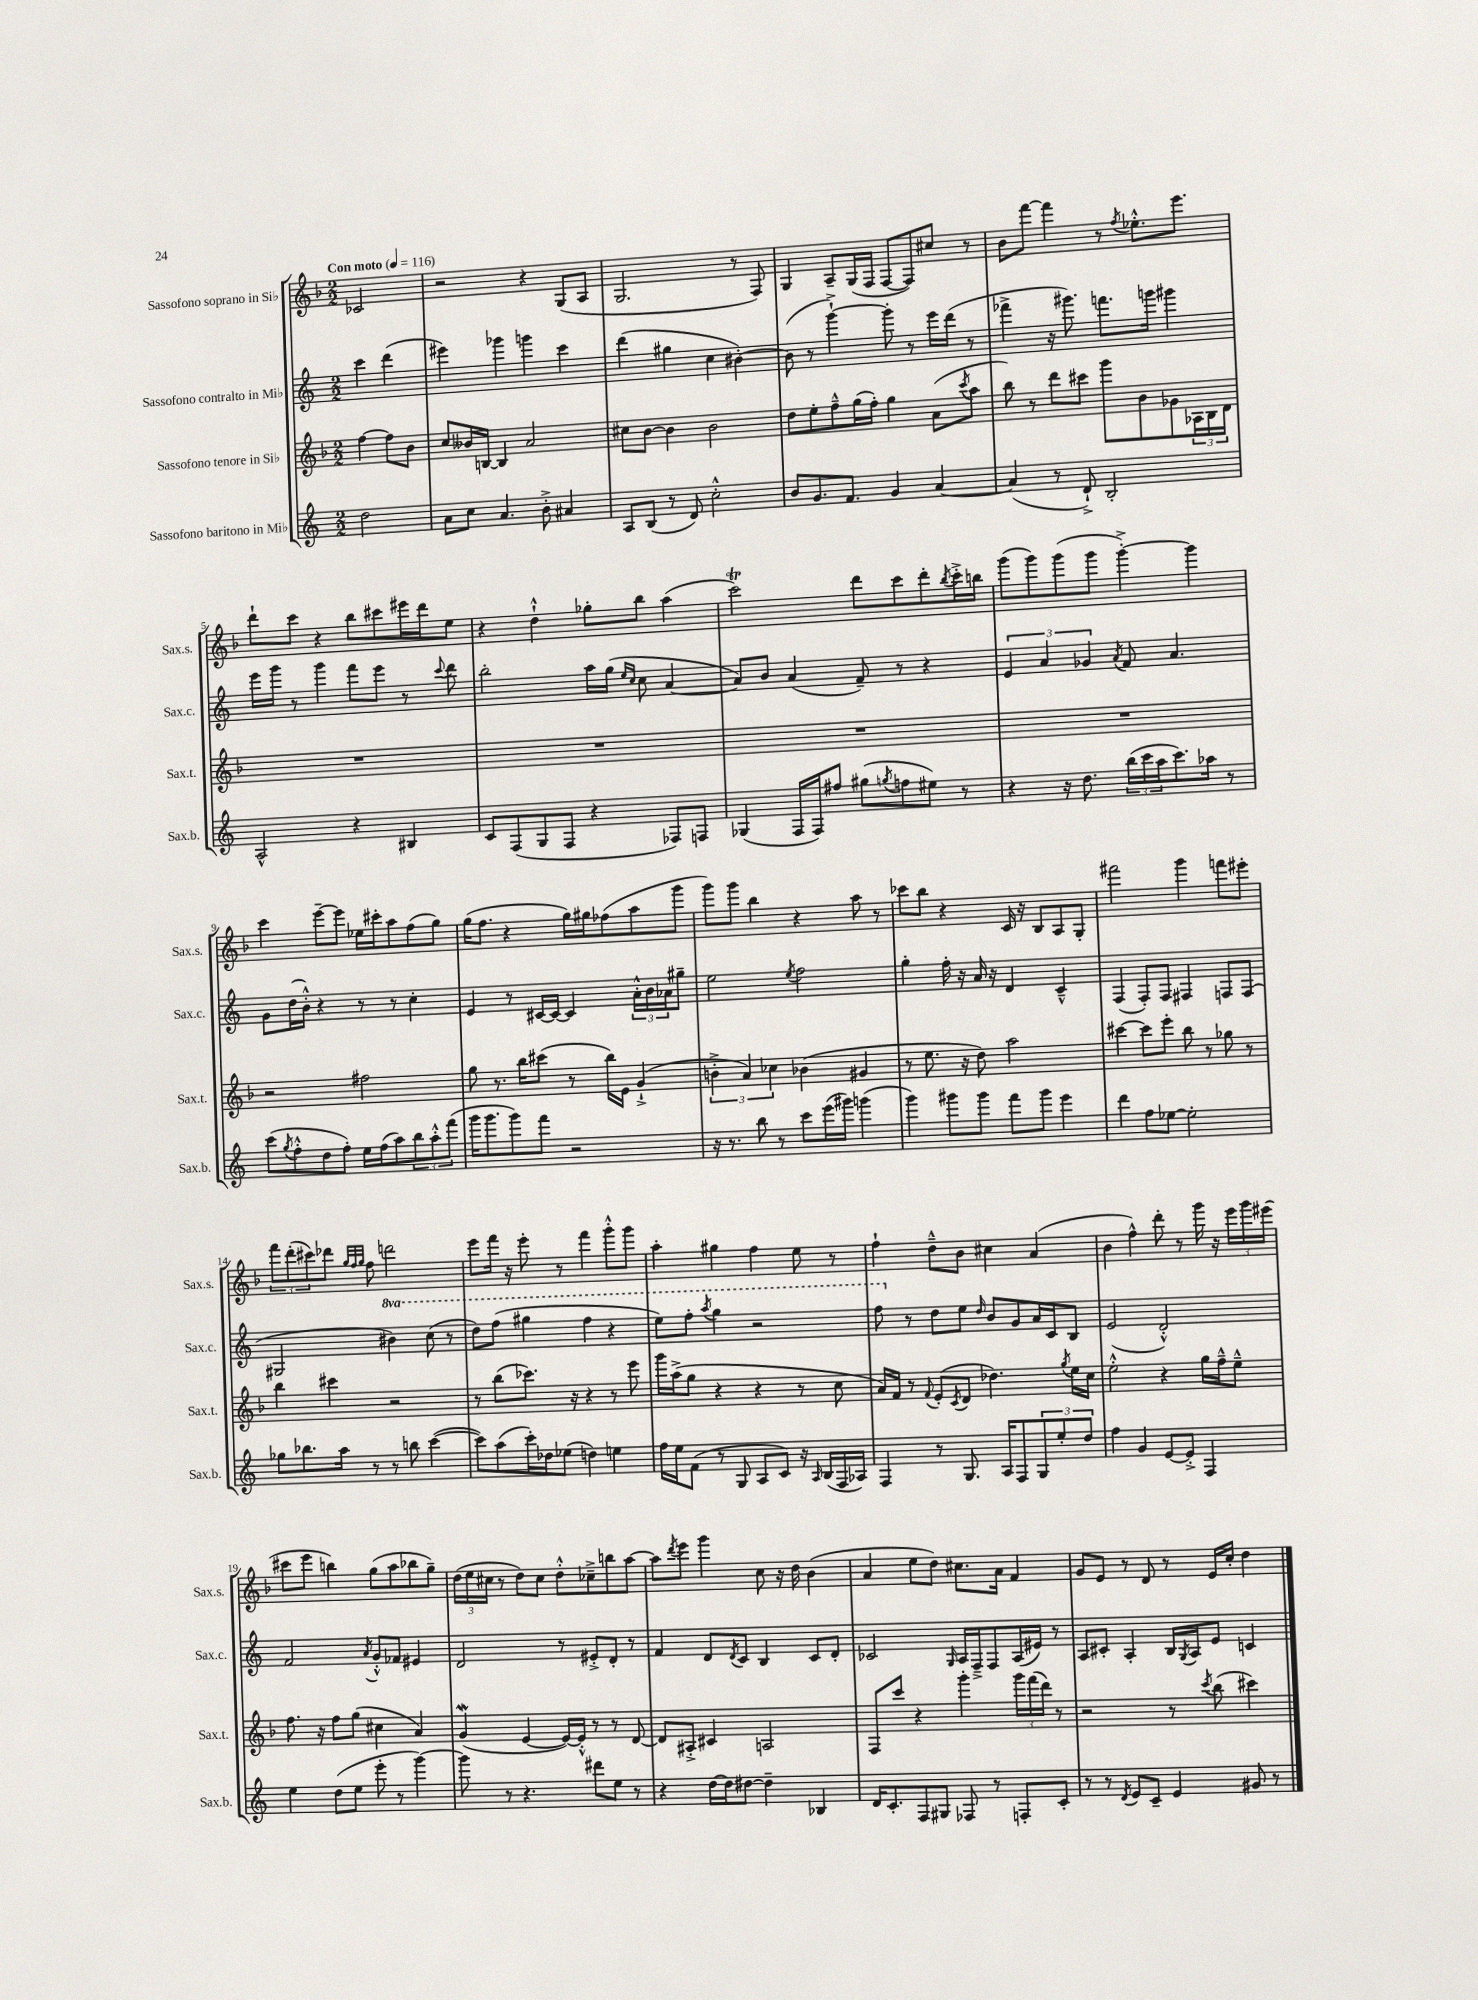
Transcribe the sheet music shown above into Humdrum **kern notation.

**kern	**kern	**kern	**kern
*part4	*part3	*part2	*part1
*staff4	*staff3	*staff2	*staff1
*I"Sassofono baritono in Mi♭	*I"Sassofono tenore in Si♭	*I"Sassofono contralto in Mi♭	*I"Sassofono soprano in Si♭
*I'Sax.b.	*I'Sax.t.	*I'Sax.c.	*I'Sax.s.
*clefG2	*clefG2	*clefG2	*clefG2
*k[]	*k[b-]	*k[]	*k[b-]
*M2/2	*M2/2	*M2/2	*M2/2
*MM116	*MM116	*MM116	*MM116
=	=	=	=
!	!	!	!LO:TX:a:B:t=Con moto
2dd\	[4ff\	4ccc\	2c-X/
.	8ff\L]	(4ddd\	.
.	8b-\J	.	.
=1	=1	=1	=1
8a\L	8cc/L	4eee#X\)	2r
8cc\J	16b--X/L	.	.
.	[16Bn/JJ	.	.
4.a/	4B/]	4ggg-X\	.
.	2a/	4gggn\	4r
8b'^\	.	.	.
4a#X/	.	4ccc\	(8G/L
.	.	.	8A/J
=2	=2	=2	=2
8A/L	8cc#X\L	(4ddd\	2.G/
(8B/J	[8b-\J	.	.
8r	4b-\]	4gg#X\	.
8d/)	.	.	.
2cc'^^\	2b-\	4cc\	.
.	.	[4b#X'\)	8r
.	.	.	8F/)
=3	=3	=3	=3
8b/L	8dd\L	(8b#\]	4G/
8.g/	8ee'\	8r	.
.	8ff~^^\	[4ggg`^\)	8A~/L
8.f/J	.	.	.
.	(16gg\L	.	(16G/L
.	16ff'\JJ)	.	16F/JJ
4g/	4gg\	8ggg'\]	[8F/L
.	.	8r	8F/])
[4a/	(8a\L	16eee\LL	8cc#X/J
.	.	(16ddd\JJ	.
.	8qccc/	.	.
.	8aa\J	8r	8r
=4	=4	=4	=4
(4a/]	8bb-\)	4fff-X^\	8b-\L
.	8r	.	[8fff\J
8r	8ddd\L	16r	4fff\]
.	.	8.ggg#X\)	.
8d`^/)	8ccc#X\J	.	.
2B'/	8ggg\L	8.fffn\L	8r
.	.	.	8qff/
.	8b-\	.	8.ee-X'^^\L
.	.	16gggn\Jk	.
.	8g-X\	4ggg#X\	.
.	.	.	8.eee\J
.	24A-X\L	.	.
.	24B-\	.	.
.	24d\JJ	.	.
!!LO:LB:g=z
=5	=5	=5	=5
2A^^/	1r	16eee\LL	8ddd`\L
.	.	16ggg\JJ	.
.	.	8r	8ccc\J
.	.	4ggg\	4r
4r	.	8fff\L	8bb-\L
.	.	8eee\J	8ccc#X\
4B#X/	.	8r	16eee#X\L
.	.	.	16ddd\J
.	.	8qqccc/	.
.	.	8ddd\	8ee\J
=6	=6	=6	=6
8c/L	1r	2bb'\	4r
(8F/	.	.	.
8G/	.	.	4dd`^^\
8F/J	.	.	.
4r	.	16aa\LL	8gg-X'\L
.	.	(16gg\JJ	.
.	.	16qqee/LL	.
.	.	16qqcc/JJ	.
.	.	8cc\	8bb-\J
8F-X/L)	.	[4a/	(4aa\
8Fn/J	.	.	.
=7	=7	=7	=7
(4G-X/	1r	8a/L])	2cccT\)
.	.	8b/J	.
16F/LL	.	(4a/	.
16F/J)	.	.	.
8ff#X/J	.	.	.
(8gg#X\L	.	8f~/)	8ddd\L
8qggn/	.	.	.
8ffn\	.	8r	8ccc\
8ee#X\J)	.	4r	8ddd'\
.	.	.	8qbb-/
8r	.	.	16ccc'^\L
.	.	.	16bbn\JJ
=8	=8	=8	=8
4r	1r	6e/	(8ggg\L
.	.	.	8ggg\)
.	.	6a/	.
16r	.	.	(8ggg\
8.dd\	.	.	.
.	.	6g-X/	.
.	.	.	8ggg\J
.	.	8qa/	.
(24bb\LL	.	8f/	[4ggg'^\)
24ccc\	.	.	.
24aa\J	.	.	.
8.ccc\)	.	4.a/	.
.	.	.	4ggg\]
16aa-X\Jk	.	.	.
8r	.	.	.
!!LO:LB:g=z
=9	=9	=9	=9
(8ccc\L	2r	8g\L	4ccc\
8qgg/	.	.	.
8ff'^^\	.	(16dd\L	.
.	.	16b'^^\JJ)	.
8dd\	.	4r	[8eee~\L
8ff'\J)	.	.	8eee\J]
16ee\LL	2ff#X\	8r	16ee-X\LL
(16ff\J	.	.	16ccc#X'\J
8aa\)	.	8r	8aa\
12bb\	.	4cc'\	(8ff\
12aa'^^\	.	.	.
.	.	.	8gg\J)
(12fff\J	.	.	.
=10	=10	=10	=10
16ggg\KL	8gg\	4e/	(16gg\KL
8.ggg\	.	.	8.ff\J
.	8.r	.	.
8ggg\)	.	8r	4r
.	16bb-\KL	.	.
8fff\J	(8ccc#X\J	[16c#X/LL	.
.	.	16c#/JJ_	.
2r	8r	4c#/]	16gg\LL)
.	.	.	16gg#X\J
.	16bb-\LL)	.	(8ff-X\
.	16e\JJ	.	.
.	(4g`^/	24a'^^\LL	8aa\
.	.	24b\	.
.	.	24a-X\J	.
.	.	8gg#X~\J	8ggg\J
=11	=11	=11	=11
16r	6bn'^\	2ee\	8ggg\L)
8.r	.	.	.
.	.	.	8ggg\J
.	6a/)	.	.
8bb\	.	.	4bb-\
.	6cc-X\	.	.
8r	.	.	.
.	.	8qee/	.
8ccc\L	(4b-X\	2ff\	4r
(16eee\L	.	.	.
16ggg#X\JJ)	.	.	.
(4gggn\	4g#X/	.	8aa\
.	.	.	8r
=12	=12	=12	=12
4ggg\)	8r	4gg'\	8ccc-X\L
.	8.ee\	.	8bb-\J
8ggg#X\L	.	16ff'\	4r
.	16r	16r	.
8ggg#\J	8dd\)	16a/	.
.	.	16r	.
8fff\L	2aa\	4d/	16c/
.	.	.	16r
8ggg#\J	.	.	8B-/L
4eee\	.	4c~^^/	8A/
.	.	.	8G'/J
=13	=13	=13	=13
4ddd\	[4ccc#X\	(4F/	2fff#X\
8ff\L	8ccc#\L]	8F'/L)	.
[8ee-X\J	8eee'\J	8F/J	.
2ee-'\]	8bb-\	4F#X/	4ggg\
.	8r	.	.
.	8gg-X\	8Fn/L	8fffn\L
.	8r	(8F/J	8eee#X'\J
!!LO:LB:g=z
=14	=14	=14	=14
8gg-X\L	4bb-\	2G#X/	12fff\L
.	.	.	(12ddd'\
8.bb-X\	.	.	.
.	.	.	12ccc#X\)
.	4ccc#X\	.	8ddd-X\J
16aa\Jk	.	.	.
.	.	.	32qqgg/LLL
.	.	.	32qqff/
.	.	.	32qqgg/JJJ
8r	.	.	8ff\
*	*	*8va	*
8r	2r	4bb#X\)	2dddn\
8bbn\	.	.	.
([4ccc\	.	(8ccc\	.
.	.	8r	.
=15	=15	=15	=15
8ccc\L])	8r	8ddd\L)	8eee\L
(8aa\	(8bb-\L	(8fff\J	16fff\Jk
.	.	.	16r
16ccc'\L)	8.ccc-X\J)	4ggg#X\	8eee'\
16dd-X\J	.	.	.
(8ee-X\J	.	.	8r
.	16r	.	.
4ddn\)	4r	4fff\	4fff\
4een\	8r	4r	8ggg'^^\L
.	8eee\	.	8ggg\J
=16	=16	=16	=16
16ff\LL	16ggg\LL	8eee\L)	4aa'\
16ee\J	(16aa^\J	.	.
(8f\J	8gg\J	8fff'\J	.
.	.	8qaaa/	.
8r	4r	4ggg\	4gg#X\
8G/	.	.	.
8A/L	4r	2r	4ff\
8c/J)	.	.	.
16r	8r	.	8ee\
16qqA/	.	.	.
(16B/LL	.	.	.
16F/	8cc\	.	8r
16A-X/JJ)	.	.	.
=17	=17	=17	=17
4F/	16a/LL)	8fff\	4ff`\
.	16f/JJ	.	.
*	*	*X8va	*
.	8r	8r	.
.	8qqf/	.	.
8r	(8e'/L	8dd\L	8dd~^^\L
.	8qc/	.	.
8.G/	8d/J	8ee\J	8b-\J
.	.	16qqdd/	.
.	4.dd-X\)	8b/L	4cc#X\
16A/KL	.	.	.
8F/	.	8g/	.
12G/	.	16a/L	(4a/
.	.	16c/J	.
12ee'/	.	.	.
.	8qgg/	.	.
.	16ee\LL	8B/J	.
12dd/J	.	.	.
.	16cc\JJ	.	.
=18	=18	=18	=18
4ff\	2ee'^^\	(2e/	4b-\
4g/	.	.	4ff^^\)
[8e/L	4r	2d'^^/)	8ddd'\
8e'^/J]	.	.	8r
4F/	16gg\LL	.	16ggg\
.	16ff~^^\J	.	16r
.	8ee~^^\J	.	24eee\LL
.	.	.	24ggg\
.	.	.	(24eee#X\JJ
!!LO:LB:g=z
=19	=19	=19	=19
4ee\	8.ff\	2f/	8ccc#X\L
.	.	.	8eee\J
.	16r	.	.
(8dd\L	8ff\L	.	4bbn\)
8ee\J	(8gg\J	.	.
.	.	8qa/	.
8eee'\	4cc#X\	8g'^^/L	(8gg\L
8r	.	8f-X/J	8aa\
[4ggg\)	4a/)	4e#X/	8bb-X\
.	.	.	8gg~\J)
=20	=20	=20	=20
8ggg\]	(4gW/	2d/	(24dd\LL
.	.	.	24ee\
.	.	.	24cc#X\JJ
8r	.	.	8r
4.r	[4e/	.	8dd\L)
.	.	.	8cc#\J
.	16e/LL_)	8r	8dd'^^\L
.	16e'^^/JJ]	.	.
8ddd#X\L	8r	8e#X'^/L	8cc-X~^\
8ee\J	8r	8d'/J	8bbn\
8r	[8d/	8r	[8aa\J
=21	=21	=21	=21
4r	8d/L]	4f/	8aa\L]
.	.	.	8qddd/
.	8A#X'^/J	.	8eee\J
[16dd\LL	4c#X/	8d/L	4ggg\
16dd\J]	.	.	.
.	.	8qd/	.
[8dd#X\J	.	8c/J	.
4dd#~\]	2An/	4B/	8cc\
.	.	.	16r
.	.	.	16dd\
4B-X/	.	8c/L	(4b-\
.	.	8d'/J	.
=22	=22	=22	=22
16d/KL	8F/L	2c-X/	4a/
8.c'/	.	.	.
.	8ccc/J	.	.
8F/	4r	.	8ee\L
8G#X/J	.	.	8dd\J)
.	.	16qqG/	.
8F-X/	4ggg'\	16A/LL	8.cc#X\L
.	.	16F~^/J	.
8r	.	8F/	.
.	.	.	16a\Jk
8Fn'/L	24ggg\LL	(16A/L	4f/
.	(24fff\	.	.
.	.	16e#X/JJ)	.
.	24ddd\JJ)	.	.
8c'/J	8r	8r	.
=23	=23	=23	=23
8r	2r	8A/L	8g/L
8r	.	8c#X'/J	8e/J
8qd/	.	.	.
8e/L	.	4A'/	8r
8c~/J	.	.	8d/
4e/	8r	16B/LL	8r
.	.	8qG/	.
.	.	16A/J	.
.	8qccc/	.	.
.	(8bb-\	8e/J	16e/LL
.	.	.	16cc'/JJ
8g#X/	4ccc#X\)	4cn/	4dd\
8r	.	.	.
==	==	==	==
*-	*-	*-	*-
